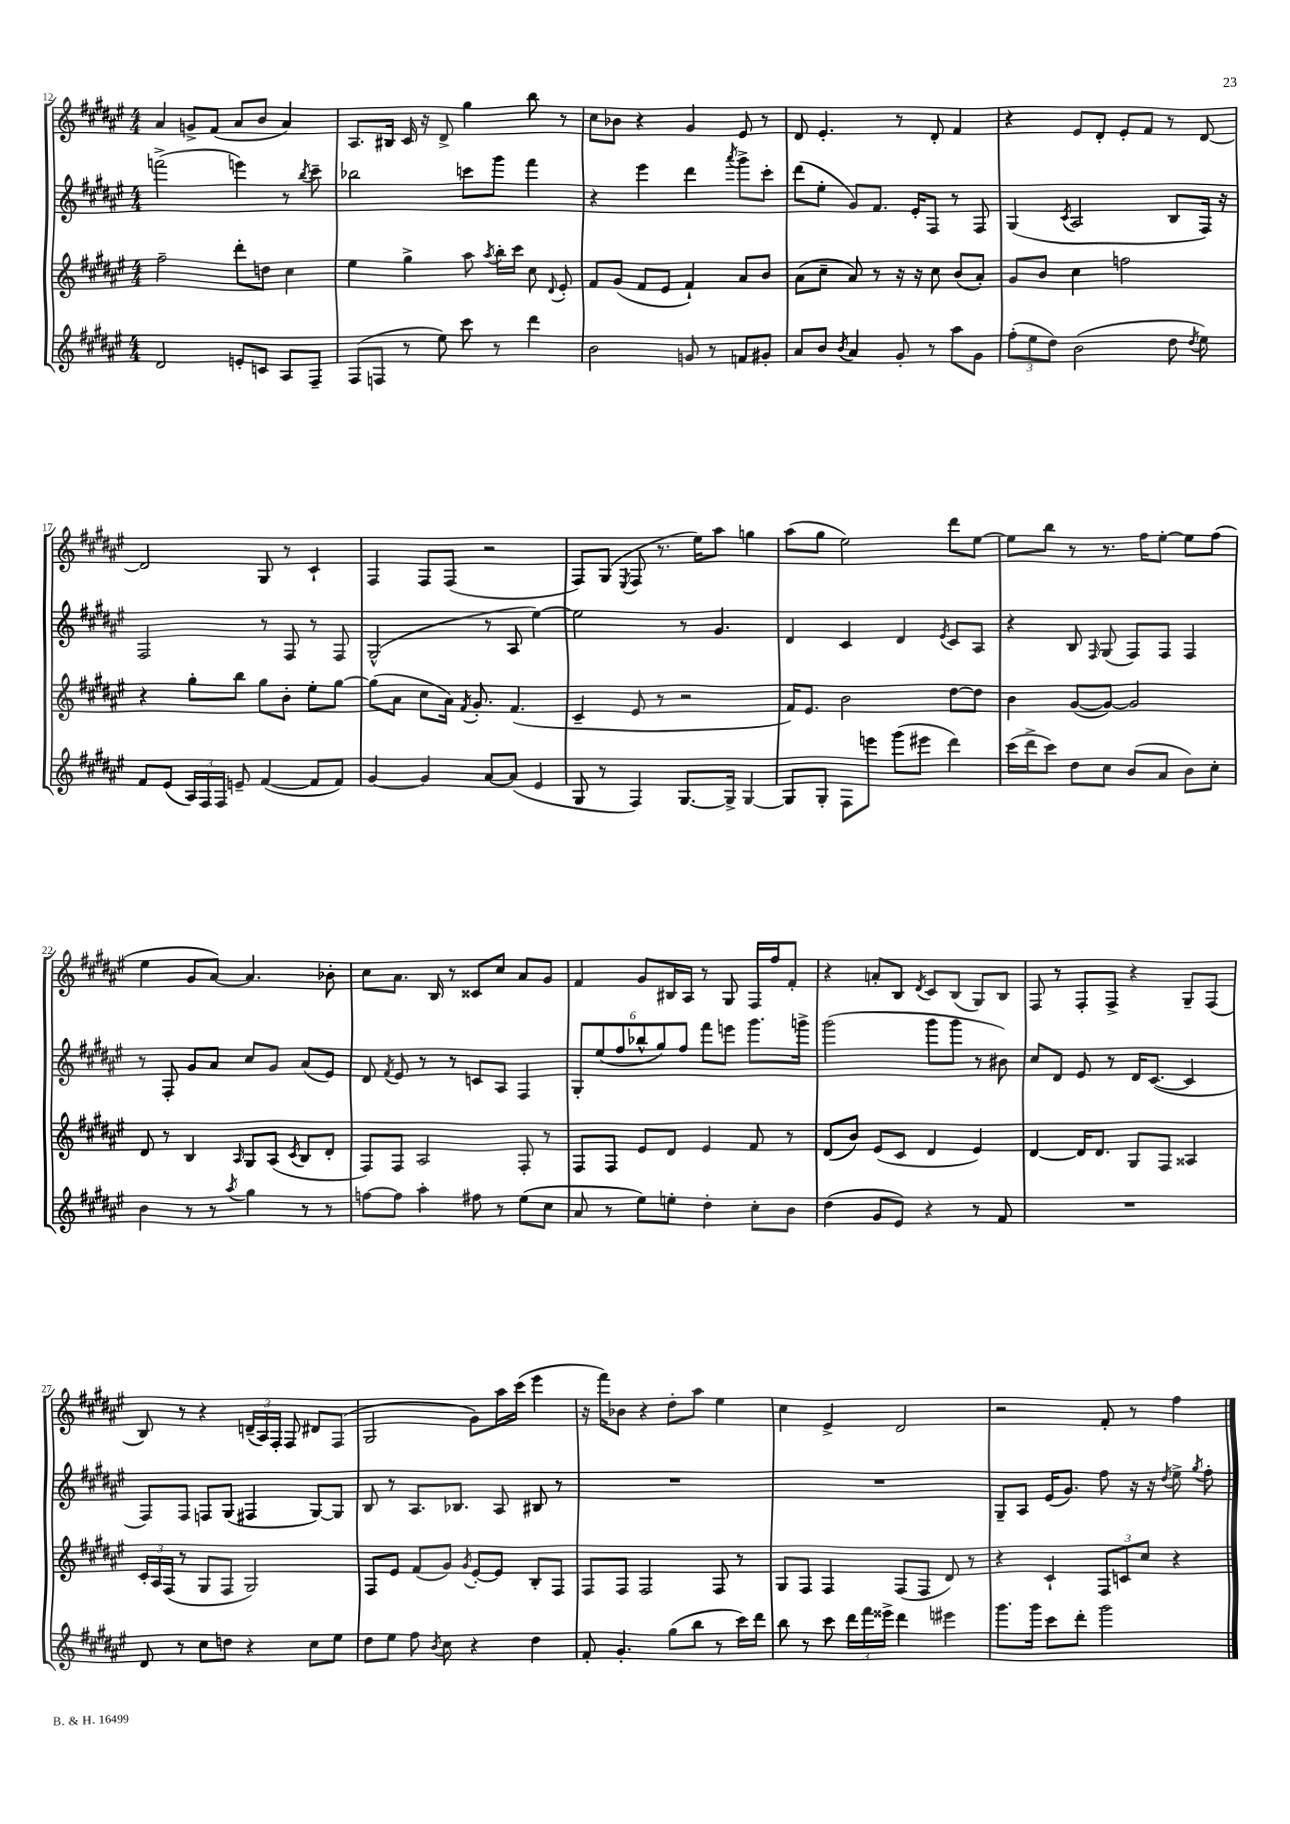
<<
\new StaffGroup <<
\new Staff = "s0" {
    \clef treble \key fis \major \numericTimeSignature \time 4/4
    \autoBeamOff ais'4 g'8[-> fis'8]( ais'8[ b'8] ais'4) |
    ais8.[ bis16] cis'16 r16 dis'8-> gis''4 b''8 r8 |
    cis''8[ bes'8] r4 gis'4 eis'8 r8 |
    dis'8 eis'4.-. r8 dis'8-. fis'4 |
    r4 eis'8[ dis'8]-. eis'8[-. fis'8] r8 dis'8~ |
    dis'2 gis8 r8 cis'4-! |
    fis4 fis8[ fis8]( r2 |
    fis8[) gis8]( \acciaccatura { eis8 } fis8 r8. eis''16[) ais''8] g''4 |
    ais''8[( gis''8] eis''2) dis'''8[ eis''8]~ |
    eis''8[ b''8] r8 r8. fis''16[ eis''8]~-. eis''8[ fis''8]( |
    eis''4 gis'8[ ais'8]~) ais'4. bes'8-. |
    cis''8[ ais'8.] b16 r8 cisis'8[ cis''8] ais'8[ gis'8] |
    fis'4 gis'8[ bis16 ais16] r8 gis8 fis16[ fis''16 fis'8]-. |
    r4 a'8[-. b8] \acciaccatura { dis'8 } cis'8[ b8]( gis8[) b8] |
    fis8 r8 fis8[-. fis8]-> r4 gis8[-- fis8]( |
    b8) r8 r4 \tuplet 3/2 { d'16[--( ais16) fis16]-. } fis8 dis'8[ fis8]( |
    gis2 gis'8[) ais''16 cis'''16]( eis'''4 |
    r16 fis'''16[) bes'8] r4 dis''8[-. ais''8] eis''4 |
    cis''4 eis'4-> dis'2 |
    r2 fis'8-. r8 fis''4 \bar "|." |
}
\new Staff = "s1" {
    \clef treble \key fis \major \numericTimeSignature \time 4/4
    \autoBeamOff f'''2->( e'''4) r8 \acciaccatura { b''8 } cis'''8-- |
    bes''2 c'''8[ gis'''8] fis'''4 |
    r4 eis'''4 dis'''4 \acciaccatura { ais'''8 } gis'''8[-> cis'''8]-. |
    dis'''8[( eis''8]-. gis'8[) fis'8.] eis'16[-. fis8] r8 fis8 |
    gis4( \acciaccatura { cis'8 } ais2 b8[ fis16]) r16 |
    fis2 r8 fis8 r8 fis8 |
    gis2-^( r8 ais8 eis''4~) |
    eis''2 r8 gis'4. |
    dis'4 cis'4 dis'4 \acciaccatura { eis'8 } cis'8[ ais8] |
    r4 b8 \grace { fis16 } gis8( fis8[) fis8] fis4 |
    r8 fis8-. gis'8[ ais'8] cis''8[ gis'8] ais'8[( eis'8]) |
    dis'8 \acciaccatura { fis'8 } eis'8 r8 r8 c'8[ ais8] fis4 |
    \tuplet 6/4 { gis8[-. eis''8( fis''8 bes''8-^ gis''8) fis''8] } fis'''8[ e'''8] gis'''8.[ g'''16]-> |
    gis'''2( gis'''8[ gis'''8] r8 bis'8) |
    cis''8[ dis'8] eis'8 r8 dis'16[ cis'8.]~( cis'4 |
    fis8[) fis8] f8[ gis8]( fis4 gis8[~) gis8] |
    b8 r8 ais8.[ bes8.] ais8 bis8 r8 |
    R1 |
    R1 |
    gis8[-- ais8] eis'16[( gis'8.]) fis''8 r16 r16 \acciaccatura { dis''8 } eis''8-> \acciaccatura { gis''8 } fis''8-. \bar "|." |
}
\new Staff = "s2" {
    \clef treble \key fis \major \numericTimeSignature \time 4/4
    \autoBeamOff fis''2-- dis'''8[-. d''8] cis''4 |
    eis''4 gis''4-> ais''8 \acciaccatura { ais''8 } b''16[-. cis'''16] cis''8 \appoggiatura { dis'8 } eis'8-. |
    fis'8[ gis'8]( fis'8[ eis'8] fis'4-!) ais'8[ b'8] |
    ais'8[( cis''8]-- ais'8) r8 r16 r16 cis''8 b'8[( ais'8]-.) |
    gis'8[ b'8] cis''4 f''2 |
    r4 gis''8[-. b''8] gis''8[ b'8]-. eis''8[-. gis''8]~ |
    gis''8[( ais'8] cis''8[ ais'16]) \acciaccatura { fis'8 } gis'8.-. fis'4.( |
    cis'4-- eis'8 r8 r2 |
    fis'16[) eis'8.] b'2 dis''8[~ dis''8] |
    b'4 gis'8[~( gis'8]~) gis'2 |
    dis'8 r8 b4 \grace { ais16 } gis8[ ais8]( \acciaccatura { cis'8 } b8[ dis'8]-. |
    fis8[) fis8] ais2 fis8-. r8 |
    fis8[ fis8] eis'8[ dis'8] eis'4 fis'8 r8 |
    dis'8[( b'8]) eis'8[( cis'8] dis'4 eis'4) |
    dis'4~ dis'16[ dis'8.] gis8[ fis8] aisis4 |
    \tuplet 3/2 { cis'16[-. ais16 fis16]( } r8 gis8[ fis8] gis2) |
    fis8[ eis'8] fis'8[( gis'8]) \acciaccatura { gis'8 } eis'8[~-. eis'8] b8[-. fis8] |
    fis8[ fis8] fis2 fis8 r8 |
    gis8[ fis8] fis4 fis8[( fis8] dis'8) r8 |
    r4 cis'4-! \tuplet 3/2 { fis8[ c'8 cis''8] } r4 \bar "|." |
}
\new Staff = "s3" {
    \clef treble \key fis \major \numericTimeSignature \time 4/4
    \autoBeamOff dis'2 e'8[-. c'8] ais8[ fis8]-- |
    fis8[( f8] r8 eis''8) cis'''8 r8 dis'''4 |
    b'2 g'8 r8 f'8[ gis'8]-. |
    ais'8[ b'8] \acciaccatura { b'8 } ais'4 gis'8-. r8 ais''8[ gis'8] |
    \tuplet 3/2 { fis''8[-.( eis''8 dis''8]) } b'2( dis''8 \acciaccatura { dis''8 } eis''8) |
    fis'8[ eis'8]( \tuplet 3/2 { ais16[) fis16 fis16] } e'8-- fis'4~( fis'8[ fis'8]) |
    gis'4~ gis'4 ais'8[~ ais'8]( eis'4 |
    gis8 r8 fis4) gis8.[~ gis16]-> gis4~ |
    gis8[ gis8]-. fis8[ e'''8] gis'''8[( eis'''8] dis'''4) |
    cis'''16[( dis'''16-> cis'''8]) dis''8[ cis''8] b'8[( ais'8] b'8[) cis''8]-. |
    b'4 r8 r8 \acciaccatura { ais''8 } gis''4 r8 r8 |
    f''8[~ f''8] ais''4-. fis''8 r8 eis''8[( cis''8] |
    ais'8 r8 eis''8[) e''8]-. dis''4-. cis''8[-. b'8] |
    dis''4( gis'8[ eis'8]) r4 r8 fis'8 |
    R1 |
    dis'8 r8 cis''8[ d''8] r4 cis''8[ eis''8] |
    dis''8[ eis''8] fis''8 \acciaccatura { b'8 } cis''8 r4 dis''4 |
    fis'8-. gis'4.-. gis''8[( b''8] r8 cis'''16[) dis'''16] |
    b''8 r8 cis'''8 \tuplet 3/2 { dis'''16[ fis'''16 eisis'''16]-> } dis'''4 eis'''4 |
    gis'''8.[ gis'''16] cis'''8[ dis'''8]-. gis'''2 \bar "|." |
}
>>
>>
\layout { \context { \Score currentBarNumber = #12 } }
